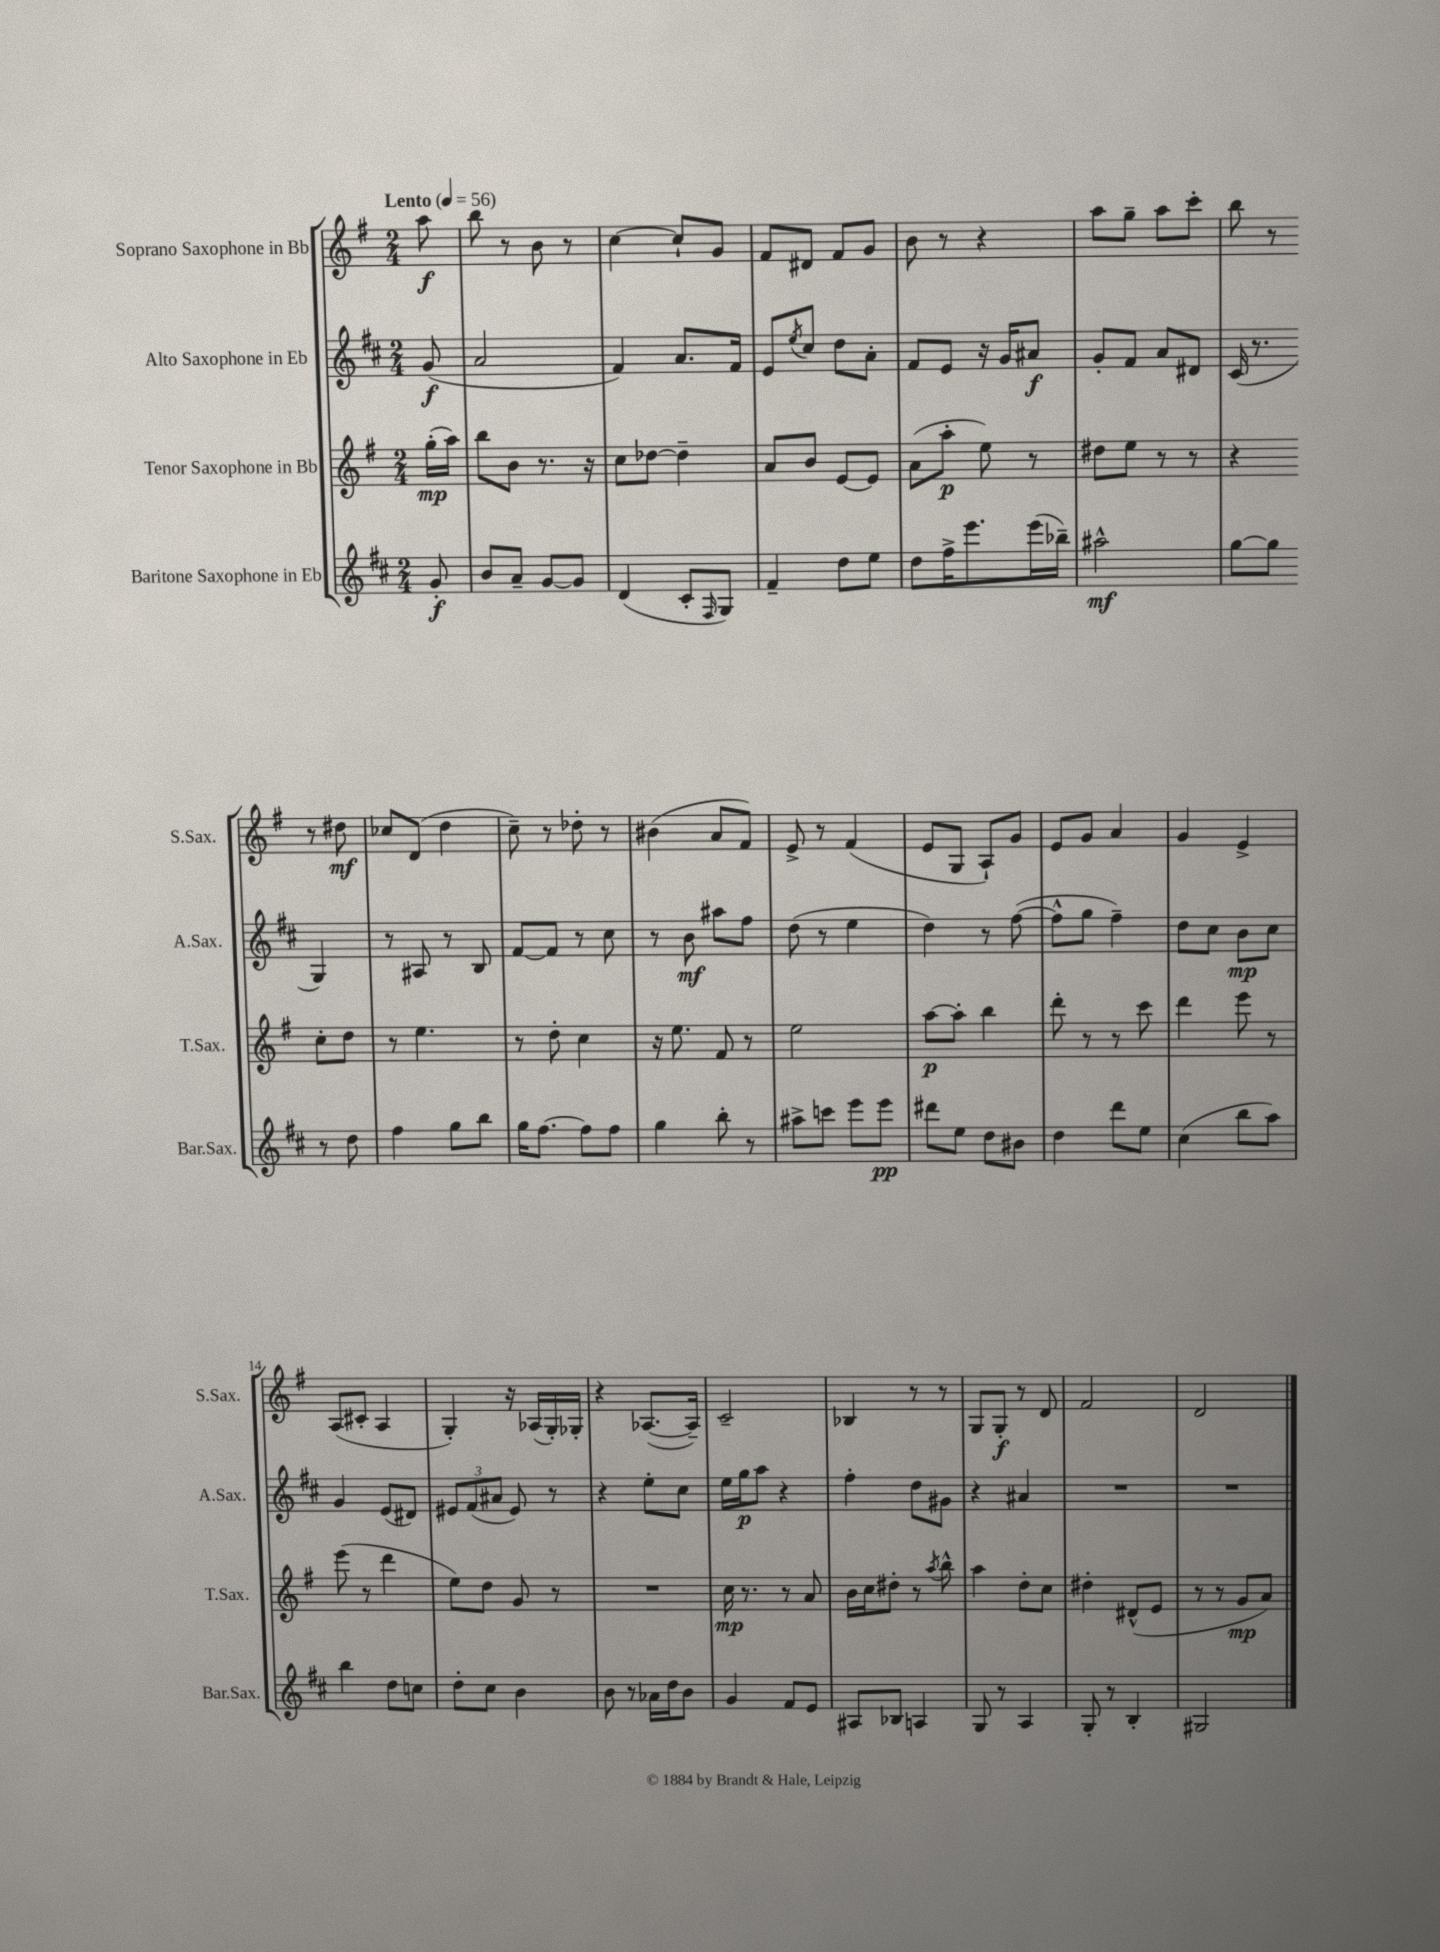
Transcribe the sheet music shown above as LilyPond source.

<<
\new StaffGroup <<
\new Staff = "s0" \with { instrumentName = "Soprano Saxophone in Bb" shortInstrumentName = "S.Sax." } {
    \clef treble \key g \major \numericTimeSignature \time 2/4 \partial 8 \tempo "Lento" 4 = 56
    a''8\f |
    b''8 r8 b'8 r8 |
    c''4~ c''8-! g'8 |
    fis'8 dis'8 fis'8 g'8 |
    b'8 r8 r4 |
    a''8 g''8-- a''8 c'''8-. |
    b''8 r8 r8 dis''8\mf |
    ces''8 d'8( d''4 |
    c''8--) r8 des''8-. r8 |
    bis'4( a'8 fis'8) |
    e'8-> r8 fis'4( |
    e'8 g8 a8-!) g'8 |
    e'8 g'8 a'4 |
    g'4 e'4-> |
    a8( cis'8-. a4 |
    g4-.) r16 aes16( g16-.) ges16-. |
    r4 aes8.~( aes16--) |
    c'2-- |
    bes4 r8 r8 |
    g8 g8-.\f r8 d'8 |
    fis'2 |
    d'2 \bar "|." |
}
\new Staff = "s1" \with { instrumentName = "Alto Saxophone in Eb" shortInstrumentName = "A.Sax." } {
    \clef treble \key d \major \numericTimeSignature \time 2/4 \partial 8
    g'8\f( |
    a'2 |
    fis'4) a'8. fis'16 |
    e'8 \acciaccatura { e''8 } cis''8 d''8 a'8-. |
    fis'8 e'8 r16 g'16 ais'8\f |
    g'8-. fis'8 a'8 dis'8 |
    cis'16( r8. g4) |
    r8 ais8 r8 b8 |
    fis'8~ fis'8 r8 cis''8 |
    r8 b'8\mf ais''8 fis''8 |
    d''8( r8 e''4 |
    d''4) r8 fis''8~( |
    fis''8-^ g''8 fis''4--) |
    d''8 cis''8 b'8\mp cis''8 |
    g'4 e'8( dis'8) |
    \tuplet 3/2 { eis'8 fis'8( ais'8 } eis'8) r8 |
    r4 e''8-. cis''8 |
    e''16 g''16\p a''8 r4 |
    fis''4-. d''8 gis'8 |
    r4 ais'4 |
    R2 |
    R2 \bar "|." |
}
\new Staff = "s2" \with { instrumentName = "Tenor Saxophone in Bb" shortInstrumentName = "T.Sax." } {
    \clef treble \key g \major \numericTimeSignature \time 2/4 \partial 8
    g''16-.\mp( a''16) |
    b''8 b'8 r8. r16 |
    c''8 des''8~ des''4-- |
    a'8 b'8 e'8~ e'8 |
    a'8( a''8-.\p e''8) r8 |
    dis''8 e''8 r8 r8 |
    r4 c''8-. d''8 |
    r8 e''4. |
    r8 d''8-. c''4 |
    r16 e''8. fis'8 r8 |
    e''2 |
    a''8~\p a''8-. b''4 |
    d'''8-. r8 r8 c'''8 |
    d'''4 e'''8 r8 |
    e'''8( r8 d'''4 |
    e''8) d''8 g'8 r8 |
    R2 |
    c''16\mp r8. r8 a'8 |
    b'16 c''16 dis''8-. r8 \acciaccatura { a''8 } b''8-^ |
    a''4 d''8-. c''8 |
    dis''4-. dis'8-^( e'8 |
    r8 r8 g'8\mp a'8) \bar "|." |
}
\new Staff = "s3" \with { instrumentName = "Baritone Saxophone in Eb" shortInstrumentName = "Bar.Sax." } {
    \clef treble \key d \major \numericTimeSignature \time 2/4 \partial 8
    g'8-.\f |
    b'8 a'8-- g'8~ g'8 |
    d'4( cis'8-. \grace { fis16 } g8) |
    fis'4-- d''8 e''8 |
    d''8 fis''16-> e'''8. e'''16( bes''16--) |
    ais''2-^\mf |
    g''8~ g''8 r8 d''8 |
    fis''4 g''8 b''8 |
    g''16 fis''8.~ fis''8 fis''8 |
    g''4 b''8-. r8 |
    ais''8-> c'''8 e'''8 e'''8\pp |
    dis'''8 e''8 d''8 bis'8 |
    d''4 d'''8 e''8 |
    cis''4( b''8 a''8) |
    b''4 d''8 c''8 |
    d''8-. cis''8 b'4 |
    b'8 r8 aes'16 d''16 b'8 |
    g'4 fis'8 e'8 |
    ais8 bes8 a4 |
    g8 r8 a4 |
    g8-. r8 b4-. |
    gis2 \bar "|." |
}
>>
>>
